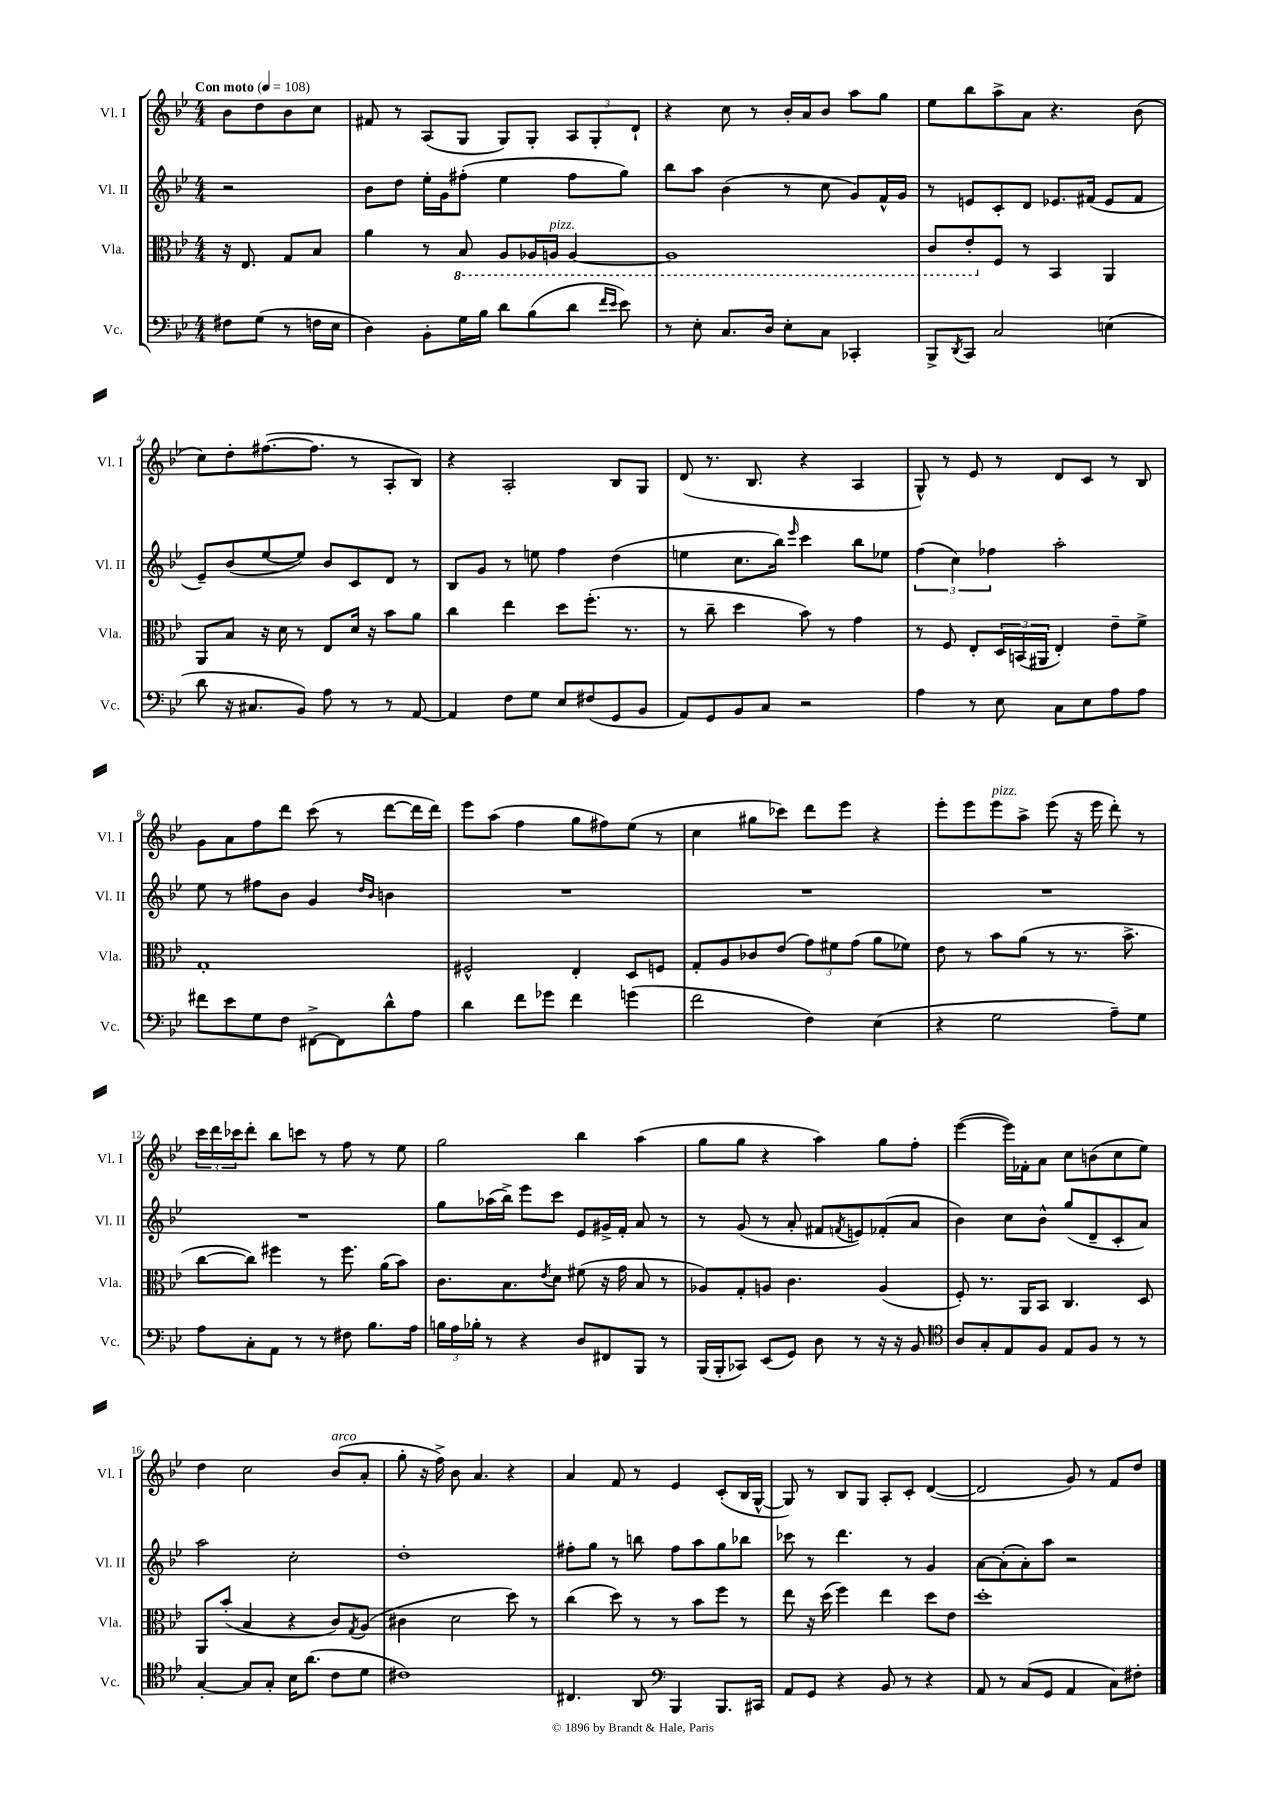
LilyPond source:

<<
\new StaffGroup <<
\new Staff = "s0" \with { instrumentName = "Vl. I" shortInstrumentName = "Vl. I" } {
    \clef treble \key bes \major \numericTimeSignature \time 4/4 \partial 2 \tempo "Con moto" 4 = 108
    bes'8 d''8 bes'8 c''8 |
    fis'8 r8 a8( g8 g8) g8-. \tuplet 3/2 { a8 g8-. d'8-! } |
    r4 c''8 r8 bes'16-. a'16 bes'8 a''8 g''8 |
    ees''8 bes''8 a''8-> a'8 r4. bes'8( |
    c''8) d''8-. fis''8.~( fis''8. r8 a8-. bes8) |
    r4 a2-. bes8 g8 |
    d'8( r8. bes8. r4 a4 |
    g8-^) r8 ees'8 r8 d'8 c'8 r8 bes8 |
    g'8 a'8 f''8 d'''8 c'''8( r8 d'''8~ d'''16 d'''16) |
    ees'''8 a''8( f''4 g''8 fis''8) ees''8( r8 |
    c''4 gis''8 ces'''8) d'''8 ees'''8 r4 |
    ees'''8-. ees'''8 ees'''8^\markup { \italic "pizz." } a''8-> ees'''8( r16 ees'''16 d'''8-.) r8 |
    \tuplet 3/2 { c'''16 d'''16 ces'''16 } d'''8-. bes''8 c'''8 r8 f''8 r8 ees''8 |
    g''2 bes''4 a''4( |
    g''8 g''8 r4 a''4) g''8 f''8-. |
    ees'''4~( ees'''16) fes'16-. a'8 c''8 b'8( c''8 ees''8) |
    d''4 c''2 bes'8^\markup { \italic "arco" }( a'8-. |
    g''8-. r16 f''16->) bes'8 a'4. r4 |
    a'4 f'8 r8 ees'4 c'8-.( bes16 g16~-^ |
    g8) r8 bes8 g8 a8-. c'8-. d'4~( |
    d'2 g'8) r8 f'8 d''8 \bar "|." |
}
\new Staff = "s1" \with { instrumentName = "Vl. II" shortInstrumentName = "Vl. II" } {
    \clef treble \key bes \major \numericTimeSignature \time 4/4 \partial 2
    r2 |
    bes'8 d''8 ees''16-. g'16 fis''8-.( ees''4 fis''8 g''8) |
    bes''8 a''8 bes'4( r8 c''8 g'8) f'16-^ g'16 |
    r8 e'8 c'8-. d'8 ees'8. fis'16( ees'8 fis'8 |
    ees'8--) bes'8( ees''8~ ees''8) bes'8 c'8 d'8 r8 |
    bes8 g'8 r8 e''8 f''4 d''4( |
    e''4 c''8. bes''16) \grace { ees'''16 } c'''4 bes''8 ees''8 |
    \tuplet 3/2 { f''4( c''4) fes''4 } a''2-. |
    ees''8 r8 fis''8 bes'8 g'4 \grace { d''16 bes'16 } b'4 |
    R1 |
    R1 |
    R1 |
    R1 |
    g''8 aes''16( bes''16->) ees'''8 c'''8 ees'8 gis'16-> f'16-. a'8 r8 |
    r8 g'8( r8 a'8-. fis'8 \acciaccatura { f'8 } e'8) fes'8-.( a'8 |
    bes'4) c''8 bes'8-^ g''8( d'8-- c'8-. a'8) |
    a''2 c''2-. |
    d''1-. |
    fis''8-. g''8 r8 b''8 fis''8 a''8 g''8 bes''8 |
    ces'''8 r8 d'''4. r8 g'4 |
    a'8~ a'8-.( a'8-.) a''8 r2 \bar "|." |
}
\new Staff = "s2" \with { instrumentName = "Vla." shortInstrumentName = "Vla." } {
    \clef alto \key bes \major \numericTimeSignature \time 4/4 \partial 2
    r16 ees8. g8 bes8 |
    a'4 r8 \ottava #-1 bes,8 a,8 aes,16 a,16^\markup { \italic "pizz." } a,4~ |
    a,1 |
    c8 ees8-. \ottava #0 f8 r8 bes,4 a,4 |
    a,8 bes8 r16 d'16 r8 ees8 d'16 r16 bes'8 a'8 |
    c''4 ees''4 d''8 f''8.-.( r8. |
    r8 c''8-- d''4 bes'8) r8 g'4 |
    r8 f8 ees8-. \tuplet 3/2 { d16 b,16( ais,16 } ees4-.) ees'8-- f'8-> |
    g1-. |
    fis2-^ ees4-. d8 f8 |
    g8-. a8 ces'8 ees'8( \tuplet 3/2 { g'8) fis'8 g'8( } a'8 fes'8) |
    ees'8 r8 bes'8 a'8( r8 r8. bes'8.-> |
    c''8~ c''8) fis''4 r8 fis''8. a'16( bes'8) |
    c'8. bes8. \acciaccatura { ees'8 } d'8 fis'8( r16 g'16 bes8 r8 |
    aes8) g8-. a8 c'4. a4( |
    f8-.) r8. a,16 bes,8 c4. d8 |
    a,8 bes'8-.( bes4 r4 c'8) \acciaccatura { g8 } a8( |
    cis'4 d'2 d''8) r8 |
    c''4( d''8) r8 r8 bes'8 f''8 r8 |
    ees''8 r16 d''16( f''4) ees''4 d''8 ees'8 |
    d''1-. \bar "|." |
}
\new Staff = "s3" \with { instrumentName = "Vc." shortInstrumentName = "Vc." } {
    \clef bass \key bes \major \numericTimeSignature \time 4/4 \partial 2
    fis8 g8( r8 f16 ees16 |
    d4) bes,8-. g16 bes16 d'8 bes8( d'8 \grace { f'16 ees'16 } ees'8) |
    r8 ees8-. c8. d16 ees8-. c8 ces,4-. |
    bes,,8-> \acciaccatura { d,8 } c,8 c2 e4( |
    d'8 r16 cis8. bes,8) a8 r8 r8 a,8~ |
    a,4 f8 g8 ees8 fis8( g,8 bes,8 |
    a,8) g,8 bes,8 c8 r2 |
    a4 r8 ees8 c8 ees8 a8 a8 |
    fis'8 ees'8 g8 f8 fis,8~-> fis,8 d'8-^ a8 |
    d'4 f'8 ges'8 f'4 g'4( |
    f'2 f4) ees4( |
    r4 g2 a8--) g8 |
    a8 c8-. a,8 r8 r8 fis8 bes8. a16 |
    \tuplet 3/2 { b16 a16 bes16-. } r8 r4 d8 fis,8 bes,,8 r8 |
    bes,,16( bes,,16-. ces,8) ees,8( g,8) d8 r8 r16 r16 bes,8 |
    \clef tenor a8 g8-. ees8 f8 ees8 f8 r8 r8 |
    g4~-. g8 g8-. bes16 a'8.( c'8 d'8 |
    cis'1) |
    cis4. a,8 \clef bass bes,,4 bes,,8. cis,16 |
    a,8 g,8 r4 bes,8 r8 r4 |
    a,8 r8 c8( g,8 a,4 c8) fis8-. \bar "|." |
}
>>
>>
